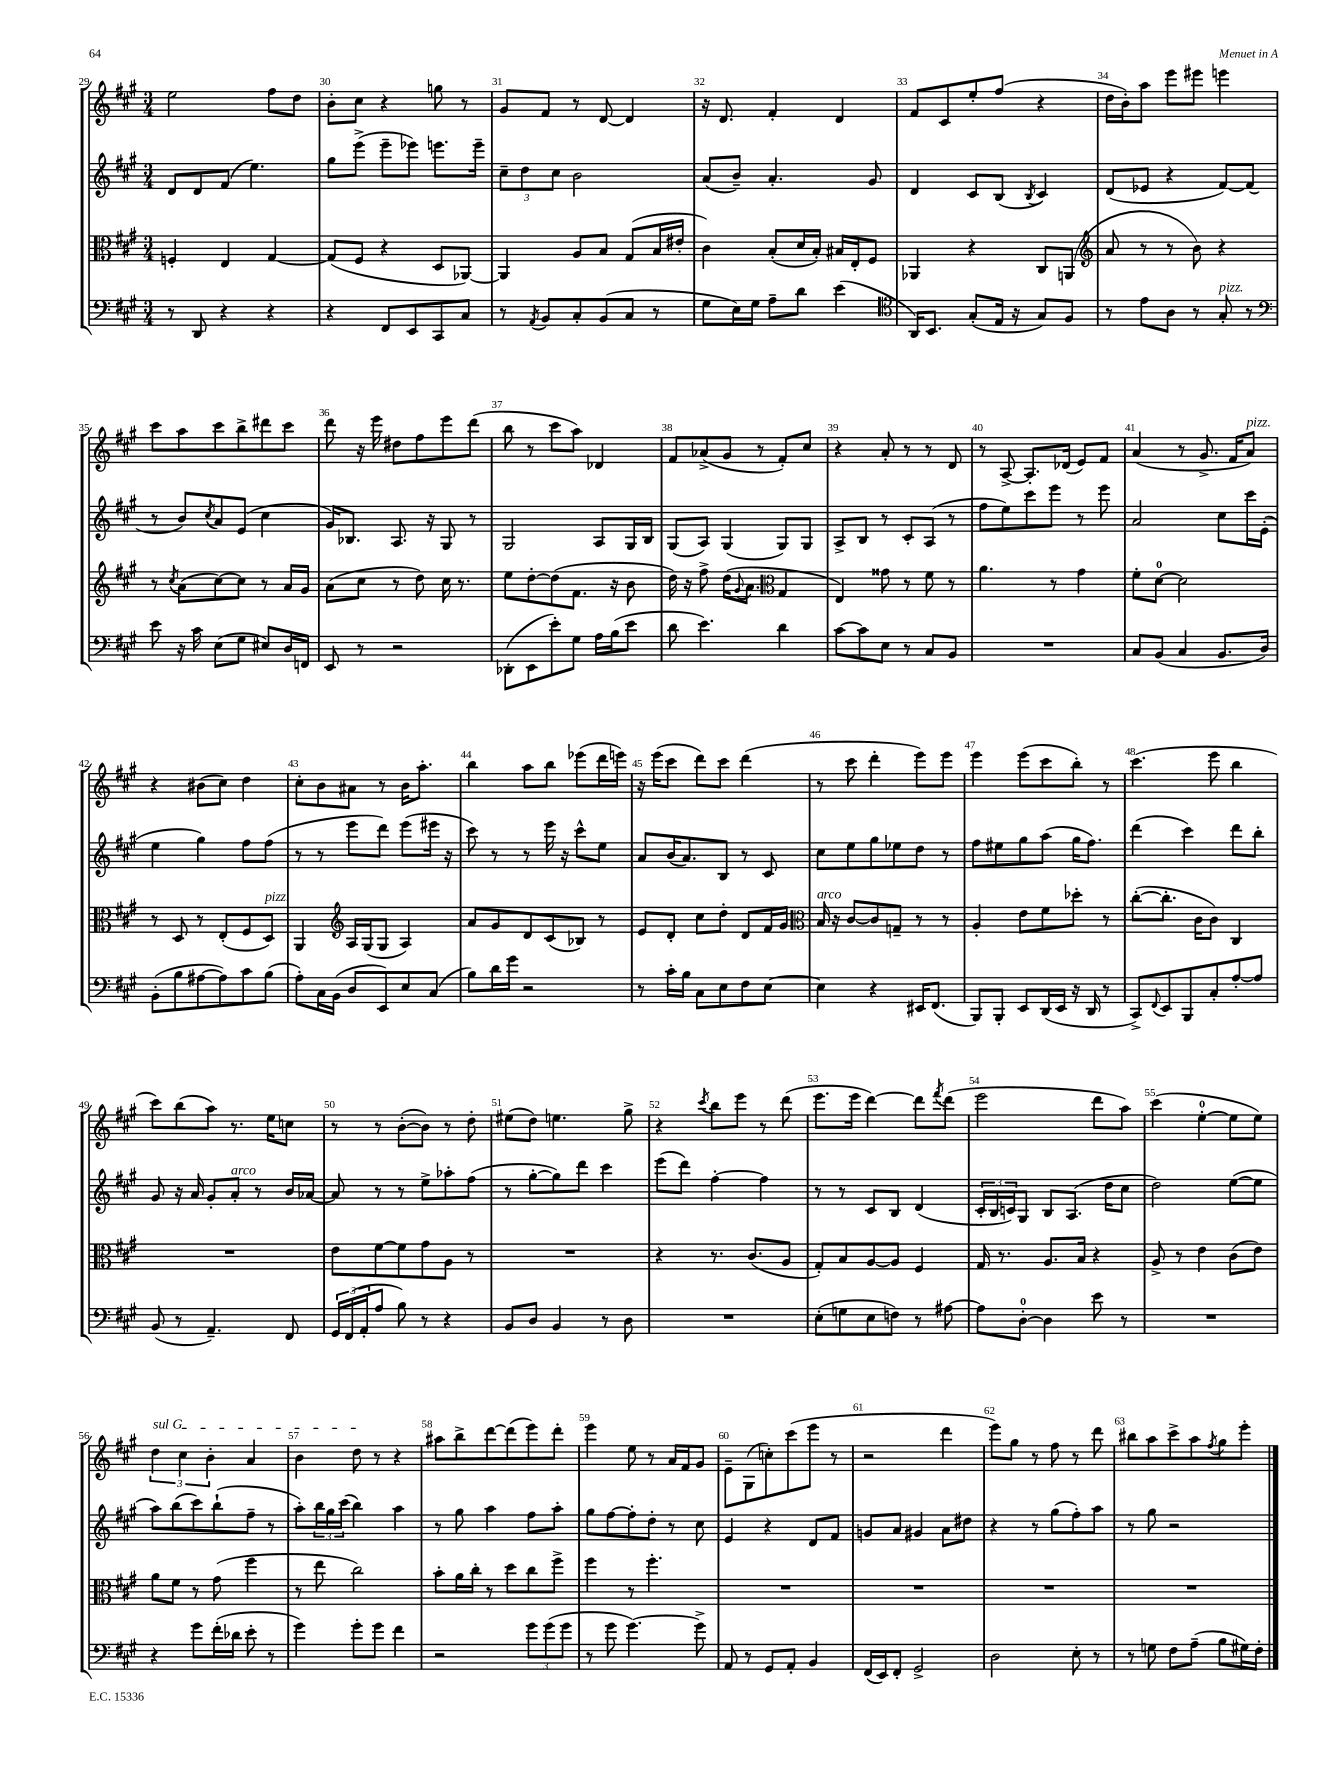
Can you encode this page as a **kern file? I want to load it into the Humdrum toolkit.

**kern	**kern	**kern	**kern
*part4	*part3	*part2	*part1
*staff4	*staff3	*staff2	*staff1
*clefF4	*clefC3	*clefG2	*clefG2
*k[f#c#g#]	*k[f#c#g#]	*k[f#c#g#]	*k[f#c#g#]
*M3/4	*M3/4	*M3/4	*M3/4
=29	=29	=29	=29
8r	4Fn'/	8d/L	2ee\
8DD/	.	8d/	.
4r	4E/	(8f#/J	.
.	.	4.ee\)	.
4r	[4G#/	.	8ff#\L
.	.	.	8dd\J
=30	=30	=30	=30
4r	(8G#/L]	8gg#\L	8b'\L
.	8F#/J	(8eee^\J	8cc#\J
8FF#/L	4r	8eee~\L	4r
8EE/	.	8eee-X\J)	.
8CC#/	8D/L	8.eeen\L	8ggn\
8C#/J	[8AA-X/J)	.	8r
.	.	16eee~\Jk	.
=31	=31	=31	=31
8r	4AA-/]	12cc#~\L	8g#/L
.	.	12dd\	.
8qAA/	.	.	.
8BB/L	.	.	8f#/J
.	.	12cc#\J	.
8C#'/	8A/L	2b\	8r
(8BB/	8B/J	.	[8d/
8C#/J	(8G#/L	.	4d/]
8r	16B/L	.	.
.	16e#X'/JJ	.	.
=32	=32	=32	=32
8G#\L	4c#\)	(8a/L	16r
.	.	.	8.d/
16E\L)	.	8b~/J)	.
16G#\JJ	.	.	.
8A~\L	(8B'/L	4.a'/	4f#'/
8d\J	16d/L	.	.
.	16B'/JJ)	.	.
(4e\	16B#X/LL	.	4d/
.	16E'/J	.	.
.	8F#/J	8g#/	.
=33	=33	=33	=33
*clefC4	*	*	*
16AA/KL)	4AA-X/	4d/	8f#/L
8.BB/J	.	.	.
.	.	.	8c#/
(8G#'/L	4r	8c#/L	8ee'/
16E/Jk	.	(8B/J	(8ff#/J
16r	.	.	.
.	.	8qB/	.
8G#/L)	8C#/L	4c#/)	4r
8F#/J	(8AAn/J	.	.
=34	=34	=34	=34
*	*clefG2	*	*
8r	8a/	(8d/L	16dd\LL
.	.	.	16b'\J)
8e\L	8r	8e-X/J	8aa\J
8A\J	8r	4r	8eee\L
8r	8b\)	.	8eee#X\J
!LO:TX:a:i:t=pizz.	!	!	!
8G#'/	4r	[8f#/L)	4eeen\
8r	.	(8f#/J]	.
!!LO:LB:g=z
=35	=35	=35	=35
*clefF4	*	*	*
8e\	8r	8r	8ccc#\L
.	8qcc#/	.	.
16r	(8a\L	8b/L)	8aa\
16c#\	.	.	.
.	.	8qcc#/	.
(8E\L	[8cc#\)	8a/	8ccc#\
8G#\J	8cc#\J]	(8e/J	8bb^\
8E#X/L)	8r	4cc#\	8ddd#X\
16D/L	16a/LL	.	8ccc#\J
16FFn/JJ	16g#/JJ	.	.
=36	=36	=36	=36
8EE/	(8a\L	16g#/KL)	8ddd\
.	.	8.B-X/J	.
8r	8cc#\J	.	16r
.	.	.	16eee\
2r	8r	8.A/	8dd#X\L
.	8dd\)	.	8ff#\
.	.	16r	.
.	16cc#\	8G#/	8eee\
.	8.r	.	.
.	.	8r	(8ddd\J
=37	=37	=37	=37
(8DD-X'\L	8ee\L	2G#/	8bb\
8EE\	[8dd'\	.	8r
8e'\)	(8dd\]	.	8ccc#\L
8G#\J	8.f#\J	.	8aa\J)
16A\LL	.	8A/L	4d-X/
(16B\J	16r	.	.
8e\J	8b\	16G#/L	.
.	.	16B/JJ	.
=38	=38	=38	=38
8d\	16dd\)	(8G#/L	8f#/L
.	16r	.	.
4.e\)	8ff#^\	8A/J)	(8a-X^/
.	(16dd\KL	(4G#/	8g#/J
.	8qqg#/	.	.
.	8.a\J	.	.
.	.	.	8r
*	*clefC3	*	*
4d\	4G#/	8G#/L)	8f#'/L)
.	.	8G#/J	8cc#/J
=39	=39	=39	=39
[8c#\L	4E/)	8A^/L	4r
8c#\]	.	8B/J	.
8E\J	8g##X\	8r	8a'/
8r	8r	8c#'/L	8r
8C#/L	8f#\	(8A/J	8r
8BB/J	8r	8r	8d/
=40	=40	=40	=40
2.r	4.a\	8ff#\L	8r
.	.	8ee\)	[8A^/
.	.	8ccc#\	8.A'/L]
.	8r	8eee\J	.
.	.	.	(16d-X/Jk
.	4g#\	8r	8e/L)
.	.	8eee\	8f#/J
=41	=41	=41	=41
8C#/L	8f#'\L	2a/	(4a/
(8BB/J	[8d\J	.	.
4C#/	2d\]	.	8r
.	.	.	8.g#^/
8.BB/L	.	8cc#\L	.
.	.	.	16f#/KL
!	!	!	!LO:TX:a:i:t=pizz.
.	.	16ccc#\L	8a/J)
16D/Jk)	.	(16e'\JJ	.
!!LO:LB:g=z
=42	=42	=42	=42
(8BB'\L	8r	4ee\	4r
8B\	8D/	.	.
[8A#X\	8r	4gg#\)	(8b#X\L
8A#\])	(8E'/L	.	8cc#\J)
8c#\	8F#/	8ff#\L	4dd\
!	!LO:TX:a:i:t=pizz.	!	!
(8B\J	8D/J)	(8ff#\J	.
=43	=43	=43	=43
8A'\L)	4AA/	8r	8cc#'\L
16C#\L	.	8r	8b\
(16BB\JJ	.	.	.
*	*clefG2	*	*
8D/L	16A/LL	8eee\L	8a#X\J
.	(16G#/J	.	.
8EE/)	8G#/J	8ddd\J)	8r
8E/	4A/)	(8eee\L	16b\KL
.	.	.	8.aa'\J
(8C#/J	.	16eee#X\Jk	.
.	.	16r	.
=44	=44	=44	=44
8B\L)	8a/L	8ccc#\)	4bb\
16d\L	8g#/	8r	.
16g#\JJ	.	.	.
2r	8d/	8r	8aa\L
.	(8c#/	16eee\	8bb\J
.	.	16r	.
.	8B-X/J)	8ccc#^^\L	(8eee-X\L
.	8r	8ee\J	16ddd\L
.	.	.	16eeen\JJ)
=45	=45	=45	=45
8r	8e/L	8a/L	16r
.	.	.	(16eee\KL
16c#'\LL	8d'/J	(16b/K	8ccc#\J
16B\JJ	.	8.a/)	.
8C#\L	8cc#\L	.	8ddd\L)
8E\	8dd'\J	8B/J	8ccc#\J
8F#\	8d/L	8r	(4ddd\
[8E\J	16f#/L	8c#/	.
.	16g#/JJ	.	.
=46	=46	=46	=46
*	*clefC3	*	*
!	!LO:TX:a:i:t=arco	!	!
4E\]	16B/	8cc#\L	8r
.	16r	.	.
.	[8c#/L	8ee\	8ccc#\
4r	8c#/]	8gg#\	4ddd'\
.	8Gn~/J	8ee-X\	.
16EE#X/KL	8r	8dd\J	8eee\L)
(8.FF#/J	.	.	.
.	8r	8r	8eee\J
=47	=47	=47	=47
8BBB/L)	4A'/	8ff#\L	4eee\
8BBB'/J	.	8ee#X\	.
8EE/L	8e\L	8gg#\	(8eee\L
(16DD/L	8f#\	(8aa\J	8ccc#\
16EE/JJ	.	.	.
16r	8dd-X'\J	16gg#\KL	8bb'\J)
16DD/	.	8.ff#\J)	.
8r	8r	.	8r
=48	=48	=48	=48
8CC#^/L)	([8cc#'\L	(4ddd\	(4.ccc#\
8qqFF#/	.	.	.
8EE/	8.cc#'\J]	.	.
8BBB/	.	4ccc#\)	.
.	16c#\KL	.	.
8C#'/	8c#\J)	.	8eee\
[8A'/	4C#/	8ddd\L	4bb\
8A/J]	.	8bb'\J	.
!!LO:LB:g=z
=49	=49	=49	=49
(8BB/	2.r	8g#/	8ccc#\L)
8r	.	16r	(8bb\
.	.	16a/	.
4.AA~/)	.	8g#'/L	8aa\J)
!	!	!LO:TX:a:i:t=arco	!
.	.	8a'/J	8.r
.	.	8r	.
.	.	.	16ee\KL
8FF#/	.	16b/LL	8ccn\J
.	.	[16a-X/JJ	.
=50	=50	=50	=50
24GG#/LL	8e\L	8a-/]	8r
(24FF#/	.	.	.
24AA'/J	.	.	.
8A/J	[8f#\	8r	8r
8B\)	8f#\]	8r	([8b'\L
8r	8g#\	8ee^\L	8b\J])
4r	8A\J	8aa-X'\	8r
.	8r	(8ff#\J	8dd'\
=51	=51	=51	=51
8BB/L	2.r	8r	(8ee#X\L
8D/J	.	[8gg#'\L	8dd\J)
4BB/	.	8gg#\])	4.een\
.	.	8ddd\J	.
8r	.	4ccc#\	.
8D\	.	.	8gg#^\
=52	=52	=52	=52
2.r	4r	(8eee\L	4r
.	.	8ddd\J)	.
.	.	.	8qccc#/
.	8.r	[4ff#'\	8bb\L
.	.	.	8eee\J
.	(8.c#/L	.	.
.	.	4ff#\]	8r
.	8A/J	.	(8ddd\
=53	=53	=53	=53
(8E'\L	8G#'/L)	8r	8.eee\L
8Gn\	8B/	8r	.
.	.	.	16eee\Jk
8E\	[8A/	8c#/L	[4ddd\)
8Fn\J)	8A/J]	8B/J	.
8r	4F#/	(4d/	8ddd\L]
.	.	.	8qfff#/
[8A#X\	.	.	(8ddd\J
=54	=54	=54	=54
8A#\L]	16G#/	24c#'/LL	2eee\
.	.	24B/	.
.	8.r	.	.
.	.	24cn/J)	.
[8D'\J	.	8G#/J	.
4D\]	8.A/L	8B/L	.
.	.	(8.A/J	.
.	16B/Jk	.	.
8e\	4r	.	8ddd\L
.	.	16dd\KL	.
8r	.	8cc#\J	8aa\J)
=55	=55	=55	=55
2.r	8A^/	2dd\)	(4ccc#\
.	8r	.	.
.	4e\	.	[4ee'\
.	(8c#\L	([8ee\L	8ee\L]
.	8e\J)	8ee\J]	8ee\J)
!!LO:LB:g=z
=56	=56	=56	=56
!	!	!	!LO:TX:a:i:t=sul G
4r	8a\L	8aa\L)	6dd\
.	8f#\J	(8bb\	.
.	.	.	6cc#\
8g#\L	8r	8ccc#\)	.
.	.	.	6b'\
(16f#'\L	(8g#\	(8bb`\	.
16d-X\JJ	.	.	.
8e'\	4ff#\	8ff#~\J	4a/
8r	.	8r	.
=57	=57	=57	=57
4g#\)	8r	8aa'\L)	4b\
.	8ee\	24bb\L	.
.	.	24gg#\	.
.	.	(24ccc#\JJ	.
8g#'\L	2cc#\)	4bb\)	8dd\
8g#\J	.	.	8r
4f#\	.	4aa\	4r
=58	=58	=58	=58
2r	8b'\L	8r	8aa#X\L
.	16a\L	8gg#\	8bb^\
.	16cc#'\JJ	.	.
.	8r	4aa\	[8ddd\
.	8dd\L	.	(8ddd\]
12g#\L	8cc#\	8ff#\L	8eee\)
(12g#\	.	.	.
.	8ff#^\J	8aa'\J	8ddd'\J
12g#\J	.	.	.
=59	=59	=59	=59
8r	4ff#\	8gg#\L	4eee\
8g#\	.	[8ff#\	.
[4.g#\)	8r	8ff#'\]	8ee\
.	4.ff#'\	8dd'\J	8r
.	.	8r	16a/LL
.	.	.	16f#/J
8g#^\]	.	8cc#\	8g#/J
=60	=60	=60	=60
8AA/	2.r	4e/	8e~\L
8r	.	.	(8G#\
8GG#/L	.	4r	8ccn'\)
8AA'/J	.	.	(8ccc#\
4BB/	.	8d/L	8eee\J
.	.	8f#/J	8r
=61	=61	=61	=61
(16FF#/LL	2.r	8gn/L	2r
16EE/J)	.	.	.
8FF#'/J	.	8a/J	.
2GG#^/	.	4g#X/	.
.	.	8a\L	4ddd\
.	.	8dd#X\J	.
=62	=62	=62	=62
2D\	2.r	4r	8eee\L)
.	.	.	8gg#\J
.	.	8r	8r
.	.	(8gg#\L	8ff#\
8E'\	.	8ff#'\)	8r
8r	.	8aa\J	8ddd\
=63	=63	=63	=63
8r	2.r	8r	8bb#X\L
8Gn\	.	8gg#\	8aa\
8F#\L	.	2r	8ccc#^\
(8A~\J	.	.	8aa\
.	.	.	8qff#/
8B\L	.	.	8gg#\
16G#X\L)	.	.	8eee'\J
16F#'\JJ	.	.	.
==	==	==	==
*-	*-	*-	*-
